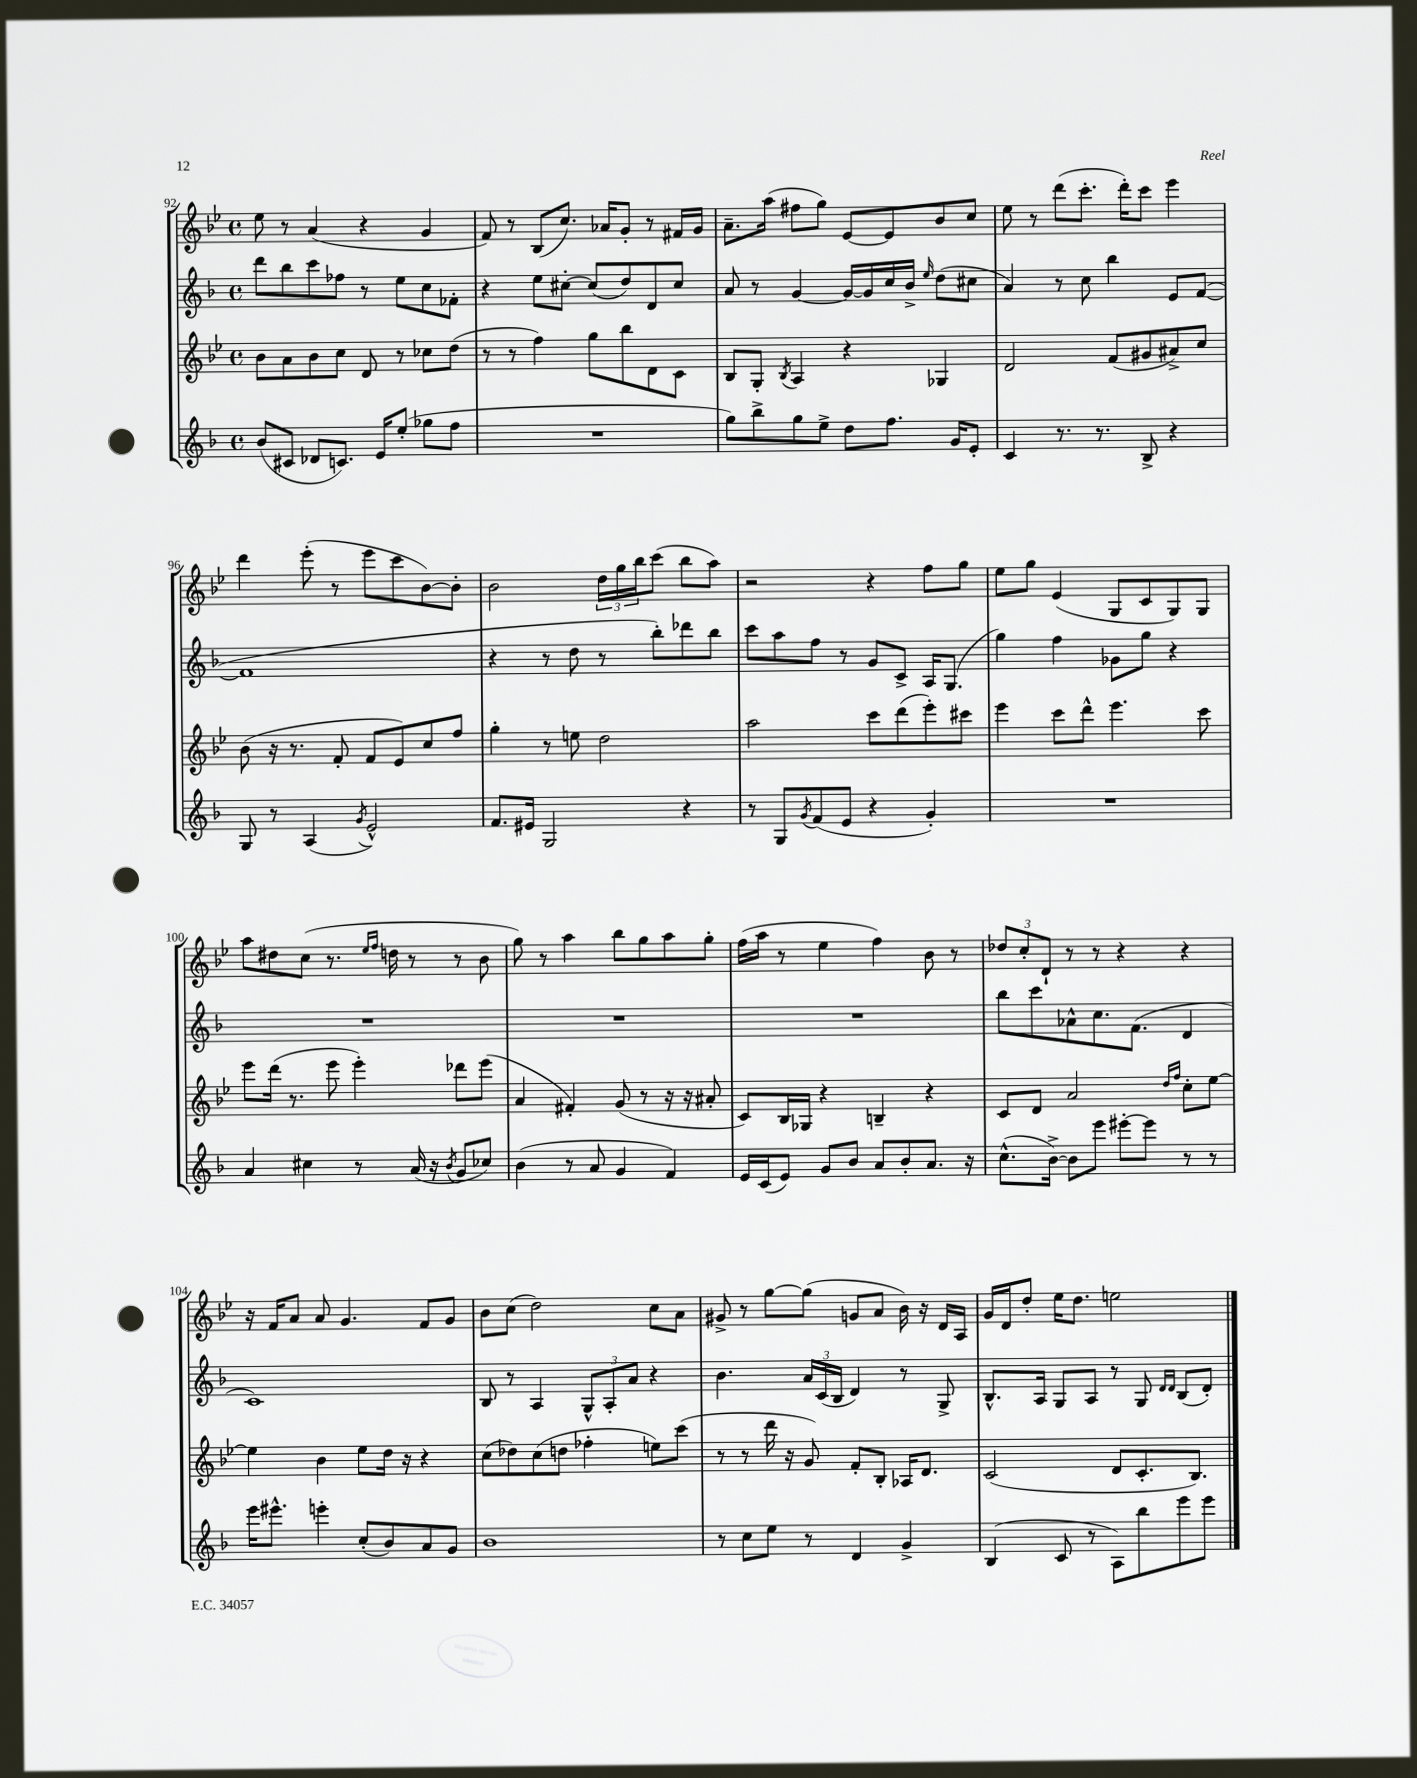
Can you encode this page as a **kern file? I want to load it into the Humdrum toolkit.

**kern	**kern	**kern	**kern
*staff4	*staff3	*staff2	*staff1
*clefG2	*clefG2	*clefG2	*clefG2
*k[b-]	*k[b-e-]	*k[b-]	*k[b-e-]
*M4/4	*M4/4	*M4/4	*M4/4
*met(c)	*met(c)	*met(c)	*met(c)
(8b-/L	8b-\L	8ddd\L	8ee-\
8c#/J	8a\	8bb-\	8r
8d-/L	8b-\	8ccc\	(4a/
8.c/J)	8cc\J	8ff-\J	.
.	8d/	8r	4r
16e/LK	.	.	.
(8ee'/J	8r	8ee\L	.
8gg-\L	8cc-\L	8cc\	4g/
8ff\J	(8dd\J	8f-'\J	.
=	=	=	=
1r	8r	4r	8f/)
.	8r	.	8r
.	4ff\)	8ee\L	(8B-/L
.	.	[8cc#'\J	8.cc/J)
.	8gg\L	(8cc#/]L	.
.	.	.	16a-/LK
.	8bb-\	8dd/)	8g'/J
.	8d\	8d/	8r
.	8c\J	8cc#/J	16f#/LL
.	.	.	16g/JJ
=	=	=	=
8gg\L)	8B-/L	8a/	8.a~\L
8bb-^\	8G'/J	8r	.
.	.	.	(16aa\Jk
.	8qB-/	.	.
8gg\	4A/	[4g/	8ff#\L
8ee^\J	.	.	8gg\J)
8dd\L	4r	16g/_LL	[8e-/L
.	.	16g/]	.
8.ff\J	.	16cc/	8e-/]
.	.	16b-^/JJ	.
.	.	16qqee/	.
.	4G-/	(8dd\L	8b-/
16g/LK	.	.	.
8e'/J	.	8cc#\J	8cc/J
=	=	=	=
4c/	2d/	4a/)	8ee-\
.	.	.	8r
8.r	.	8r	(8ddd\L
.	.	8cc\	8.ccc'\J
8.r	.	.	.
.	(8f/L	4bb-\	.
.	.	.	16ddd'\LK)
8B-^/	8g#/	.	8ccc\J
4r	8a#^/)	8e/L	4eee-\
.	8cc/J	([8f/J	.
=	=	=	=
8G/	(8b-\	1f]	4ddd\
8r	16r	.	.
.	8.r	.	.
(4A/	.	.	(8eee-'\
.	8f'/	.	8r
8qg/	.	.	.
2e^^/)	8f/L	.	8eee-\L
.	8e-/)	.	8ccc\
.	8cc/	.	[8b-\)
.	8ff/J	.	8b-'\]J
=	=	=	=
8.f/L	4gg'\	4r	2b-\
16e#/Jk	.	.	.
2G/	8r	8r	.
.	8ee\	8dd\	.
.	2dd\	8r	24dd\LL
.	.	.	24gg\
.	.	.	24bb-\J
.	.	8bb-'\L)	(8ccc\J
4r	.	8ddd-\	8bb-\L
.	.	8bb-\J	8aa\J)
=	=	=	=
8r	2aa\	8ccc\L	2r
8G/L	.	8aa\	.
8qg/	.	.	.
(8f/	.	8ff\J	.
8e/J	.	8r	.
4r	8ccc\L	8g/L	4r
.	(8ddd\	8c^/J	.
4g'/)	8eee-'\)	16A/LK	8ff\L
.	.	(8.G/J	.
.	8ccc#\J	.	8gg\J
=	=	=	=
1r	4eee-\	4gg\)	8ee-\L
.	.	.	8gg\J
.	8ccc\L	4ff\	(4e-/
.	8ddd^^\J	.	.
.	4.eee-\	8g-\L	8G/L
.	.	8gg\J	8c/
.	.	4r	8G/)
.	8ccc\	.	8G/J
=	=	=	=
4a/	8eee-\L	1r	8aa\L
.	(16ddd\Jk	.	8dd#\
.	8.r	.	.
4cc#\	.	.	(8cc\J
.	8eee-\	.	8.r
8r	4eee-'\)	.	.
.	.	.	16qqee-/LL
.	.	.	16qqff/JJ
.	.	.	16dd\
(16a/	.	.	8r
16r	.	.	.
8qb-/	.	.	.
8g/L	8ddd-\L	.	8r
8cc-/J)	(8eee-\J	.	8b-\
=	=	=	=
(4b-\	4a/	1r	8gg\)
.	.	.	8r
8r	4f#'/)	.	4aa\
8a/	.	.	.
4g/	(8g/	.	8bb-\L
.	8r	.	8gg\
4f/)	16r	.	8aa\
.	16r	.	.
.	8a#'/	.	8gg'\J
=	=	=	=
16e/LL	8c/L)	1r	(16ff\LL
(16c/J	.	.	16aa\JJ
8e/J)	16B-/L	.	8r
.	16G-/JJ	.	.
8g/L	4r	.	4ee-\
8b-/J	.	.	.
8a/L	4B~/	.	4ff\)
8b-'/	.	.	.
8.a/J	4r	.	8b-\
.	.	.	8r
16r	.	.	.
=	=	=	=
(8.cc^^\L	8c/L	8bb-\L	12dd-/L
.	.	.	12cc'/
.	8d/J	8ccc\	.
.	.	.	12d`/J
[16b-^\Jk)	.	.	.
8b-\]L	2a/	8a-^^\	8r
8eee\J	.	8.cc\	8r
[8eee#'\L	.	.	4r
.	.	(8.f\J	.
8eee#\]J	.	.	.
.	16qqdd/LL	.	.
.	16qqff/JJ	.	.
8r	8cc'\L	4d/	4r
8r	[8ee-\J	.	.
=	=	=	=
16eee\LK	4ee-\]	1c)	16r
8.eee#^^\J	.	.	16f/LK
.	.	.	8a/J
4eee'\	4b-\	.	8a/
.	.	.	4.g/
(8cc'/L	8ee-\L	.	.
8b-/)	16dd\Jk	.	.
.	16r	.	.
8a/	4r	.	8f/L
8g/J	.	.	8g/J
=	=	=	=
1b-	(8cc\L	8B-/	8b-\L
.	8dd-\)	8r	(8cc\J
.	(8cc\	4A/	2dd\)
.	8dd\J	.	.
.	4ff-'\	12G^^/L	.
.	.	12A'/	.
.	.	12a/J	.
.	8ee\L)	4r	8cc\L
.	(8ccc\J	.	8a\J
=	=	=	=
8r	8r	4.b-\	8g#^/
8cc\L	8r	.	8r
8ee\J	16ddd\	.	[8gg\L
.	16r	.	.
8r	8g/)	24a/LL	(8gg\]J
.	.	(24c/	.
.	.	24B-/JJ	.
4d/	8f'/L	4d/)	8g/L
.	8B-'/J	.	8a/J
4g^/	16A-/LK	8r	16b-\)
.	8.d/J	.	16r
.	.	8G^/	16d/LL
.	.	.	16A/JJ
=	=	=	=
(4B-/	(2c/	8.B-^^/L	16g/LL
.	.	.	16d/J
.	.	.	8dd'/J
.	.	16A/Jk	.
8c/	.	8G/L	16ee-\LK
.	.	.	8.dd\J
8r	.	8A/J	.
8A\L)	8d/L	8r	2ee\
8bb-\	8.c'/	8G/	.
.	.	16qqd/LL	.
.	.	16qqd/JJ	.
8eee\	.	(8B-/L	.
.	8.B-/J)	.	.
8eee\J	.	8d'/J)	.
==	==	==	==
*-	*-	*-	*-
